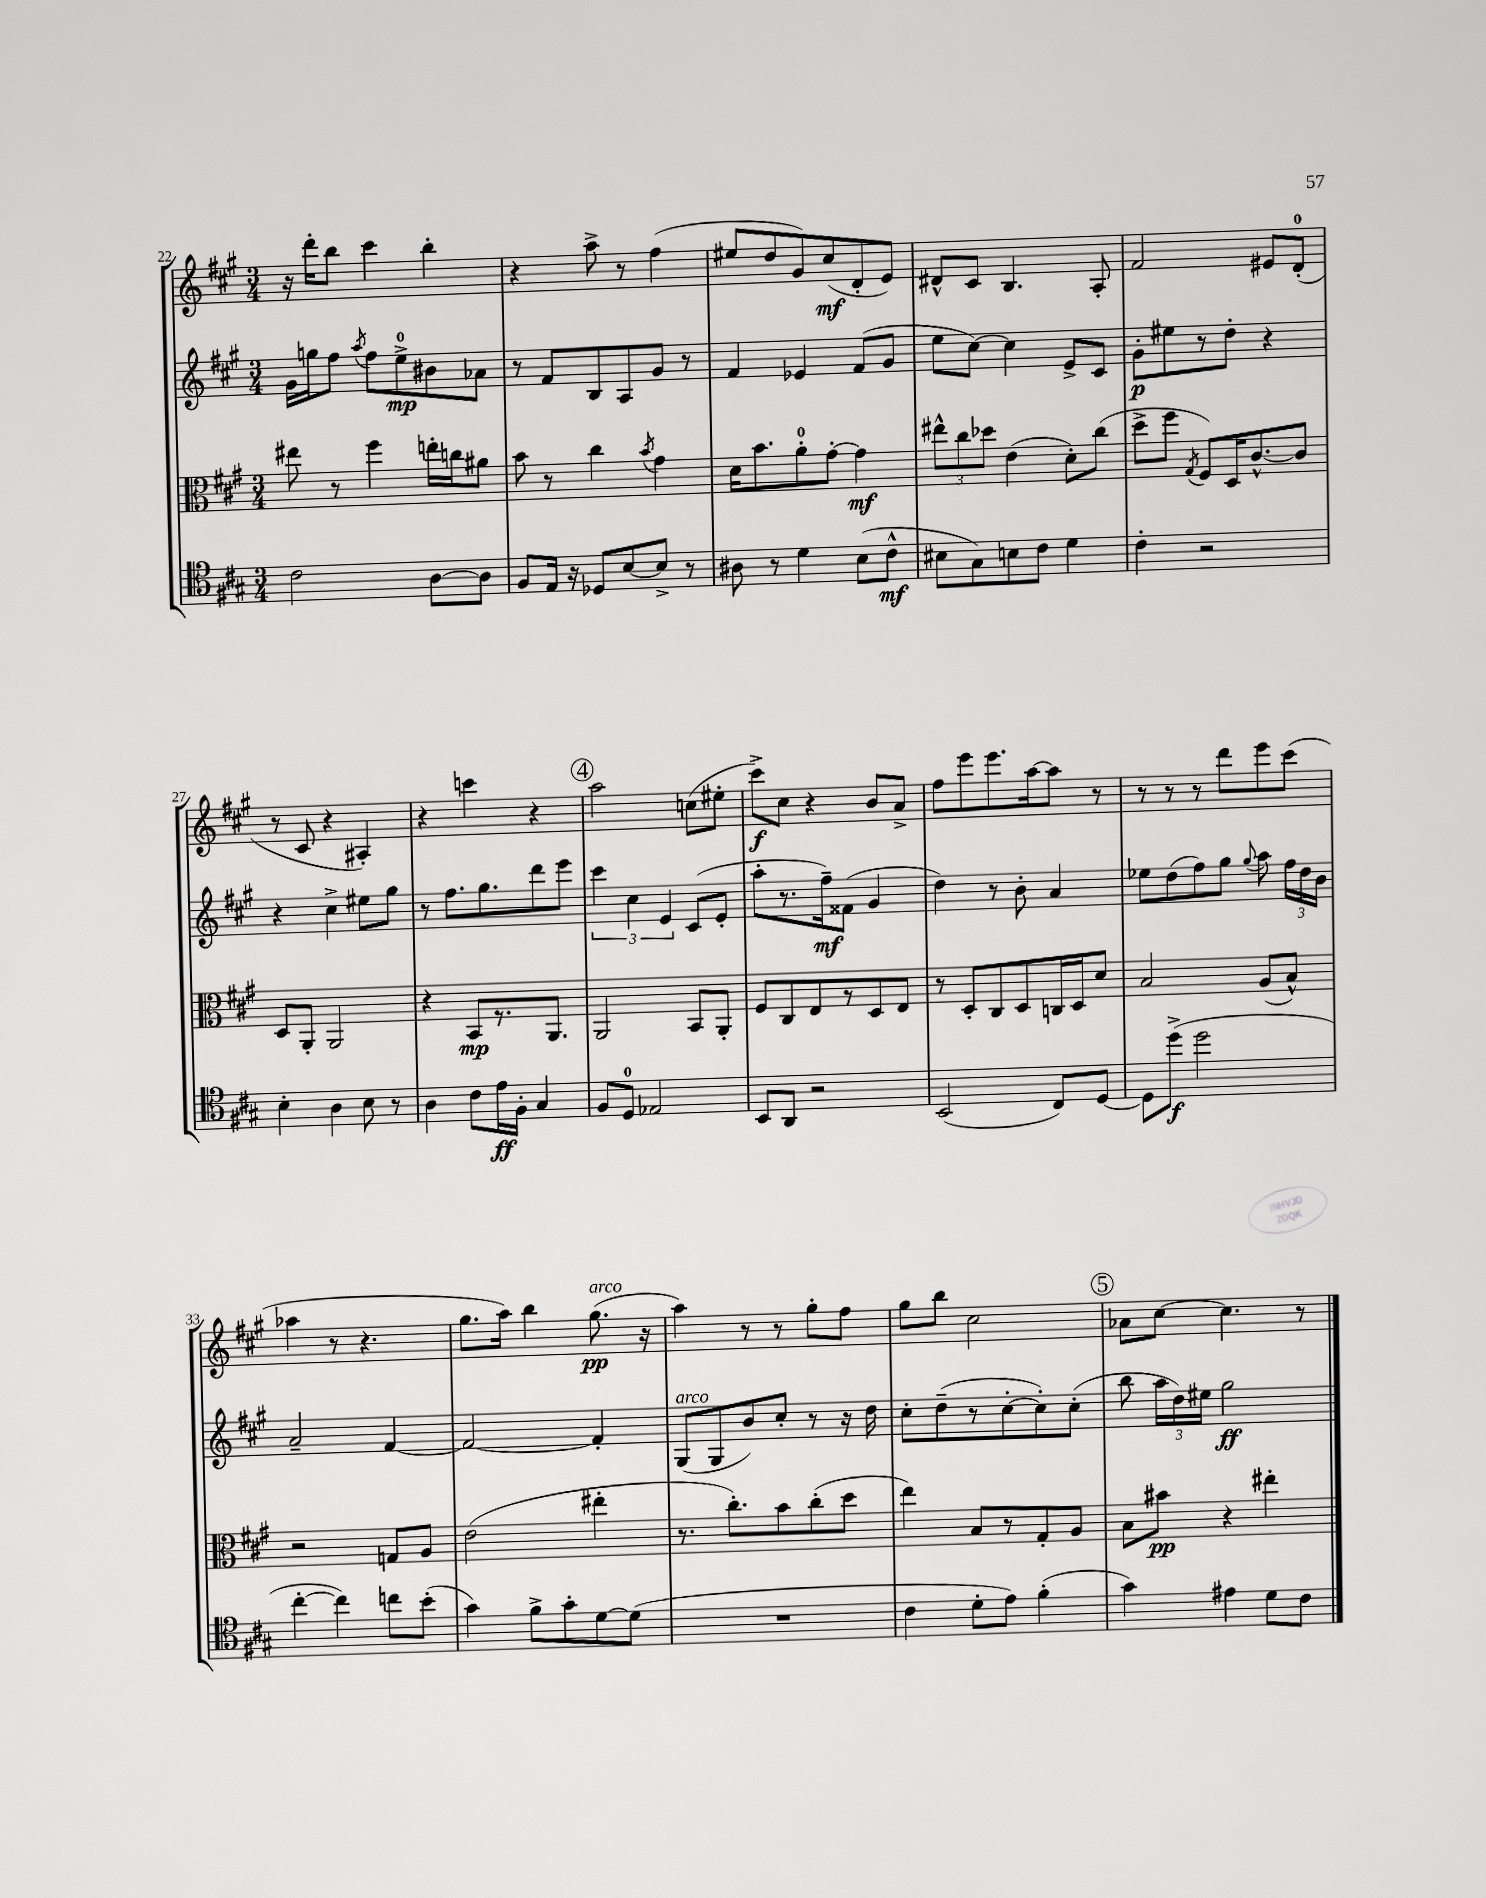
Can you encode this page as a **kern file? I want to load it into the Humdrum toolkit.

**kern	**kern	**kern	**kern
*staff4	*staff3	*staff2	*staff1
*clefC4	*clefC3	*clefG2	*clefG2
*k[f#c#g#]	*k[f#c#g#]	*k[f#c#g#]	*k[f#c#g#]
*M3/4	*M3/4	*M3/4	*M3/4
2c#\	8ee#\	16g#\LL	16r
.	.	16gg\J	16ddd'\LK
.	8r	8ff#\J	8bb\J
.	.	8qaa/	.
.	4ff#\	8ff#\L	4ccc#\
.	.	8ee^\	.
[8A\L	16ee'\LL	8b#\	4bb'\
.	16cc\J	.	.
8A\]J	8a#\J	8a-\J	.
=	=	=	=
8F#/L	8b\	8r	4r
16E/Jk	8r	8f#/L	.
16r	.	.	.
8D-/L	4cc#\	8B/	8aa^\
[8B/	.	8A/	8r
.	8qb/	.	.
8B^/]J	4g#\	8g#/J	(4ff#\
8r	.	8r	.
=	=	=	=
8A#\	16d\LK	4f#/	8ee#/L
.	8.b\	.	.
8r	.	.	8dd/
4d\	8a'\	4e-/	8g#/)
.	[8g#'\J	.	(8cc#/
(8B\L	4g#\]	(8f#/L	8d'/
8c#^^\J	.	8g#/J	8e/J)
=	=	=	=
8B#\L	12ee#^^\L	8ee\L	8d#^^/L
.	12cc#\	.	.
8G#\)	.	[8cc#\J)	8c#/J
.	12dd-\J	.	.
8B\	(4e\	4cc#\]	4.B/
8c#\J	.	.	.
4d\	8d'\L)	8e^/L	.
.	(8cc#\J	8c#/J	8A'/
=	=	=	=
4c#'\	8dd^\L	8g#'\L	2f#/
.	8ff#\J	8ee#\	.
.	8qG#/	.	.
2r	8F#/L)	8r	.
.	16D/K	8dd'\J	.
.	[8.c#^^/	.	.
.	.	4r	8e#/L
.	8c#/]J	.	(8d'/J
=	=	=	=
4B'\	8D/L	4r	8r
.	8AA'/J	.	8c#/
4A\	2AA/	4cc#^\	4r
8B\	.	8ee#\L	4A#'/)
8r	.	8gg#\J	.
=	=	=	=
4A\	4r	8r	4r
.	.	8.ff#\L	.
8c#\L	8BB/L	.	4ccc\
.	.	8.gg#\	.
16e\L	8.r	.	.
16F#'\JJ	.	.	.
4G#/	.	8ddd\	4r
.	8.AA/J	.	.
.	.	8eee\J	.
=	=	=	=
8F#/L	2AA/	6ccc#\	2aa\
8D/J	.	.	.
.	.	6cc#\	.
2E-/	.	.	.
.	.	6e/	.
.	8BB/L	(8c#/L	(8cc\L
.	8AA'/J	8e'/J	8ee#'\J
=	=	=	=
8BB/L	8F#/L	8aa'\L	8ccc#^\L)
8AA/J	8C#/	8.r	8cc#\J
2r	8E/	.	4r
.	.	16ff#~\k)	.
.	8r	(8f##\J	.
.	8D/	4g#/	8b/L
.	8E/J	.	8a^/J
=	=	=	=
(2BB/	8r	4dd\)	8ff#\L
.	8D'/L	.	8eee\
.	8C#/	8r	8.eee\
.	8D/	8b'\	.
.	.	.	[16aa\k
8C#/L)	16C/L	4a/	8aa\]J
.	16D/J	.	.
[8D/J	8d/J	.	8r
=	=	=	=
8D\]L	2B/	8ee-\L	8r
(8dd^\J	.	(8dd\	8r
2dd\	.	8ff#\)	8r
.	.	8gg#\J	8ddd\L
.	.	8qqgg#/	.
.	(8A/L	8aa\	8eee\
.	8B^^/J)	24ff#\LL	(8ccc#\J
.	.	24dd\	.
.	.	24b\JJ	.
=	=	=	=
[4cc#'\	2r	2a~/	4aa-\
4cc#\])	.	.	8r
.	.	.	4.r
8cc\L	8G/L	[4f#/	.
(8b'\J	8A/J	.	.
=	=	=	=
4g#\)	(2e\	2f#/_	8.gg#\L
.	.	.	16aa\Jk)
8f#^\L	.	.	4bb\
8g#'\	.	.	.
[8d\	4ee#'\	4f#'/]	(8.gg#\
(8d\]J	.	.	.
.	.	.	16r
=	=	=	=
2.r	8.r	(8G#/L	4aa\)
.	.	8G#/	.
.	8.cc#'\L)	.	.
.	.	8b/)	8r
.	8b\	8cc#'/J	8r
.	(8cc#'\	8r	8gg#'\L
.	8dd\J	16r	8ff#\J
.	.	16dd\	.
=	=	=	=
4c#\	4ee\)	8cc#'\L	8gg#\L
.	.	(8dd~\	8bb\J
8d'\L	8B/L	8r	2cc#\
8e\J)	8r	[8cc#'\	.
(4f#'\	8G#'/	8cc#'\])	.
.	8A/J	(8cc#'\J	.
=	=	=	=
4g#\)	8B\L	8bb\	8a-\L
.	8b#\J	24aa\LL	[8cc#\J
.	.	24dd\)	.
.	.	24ee#\JJ	.
4e#\	4r	2gg#\	4.cc#\]
8d\L	4ee#'\	.	.
8c#\J	.	.	8r
==	==	==	==
*-	*-	*-	*-
